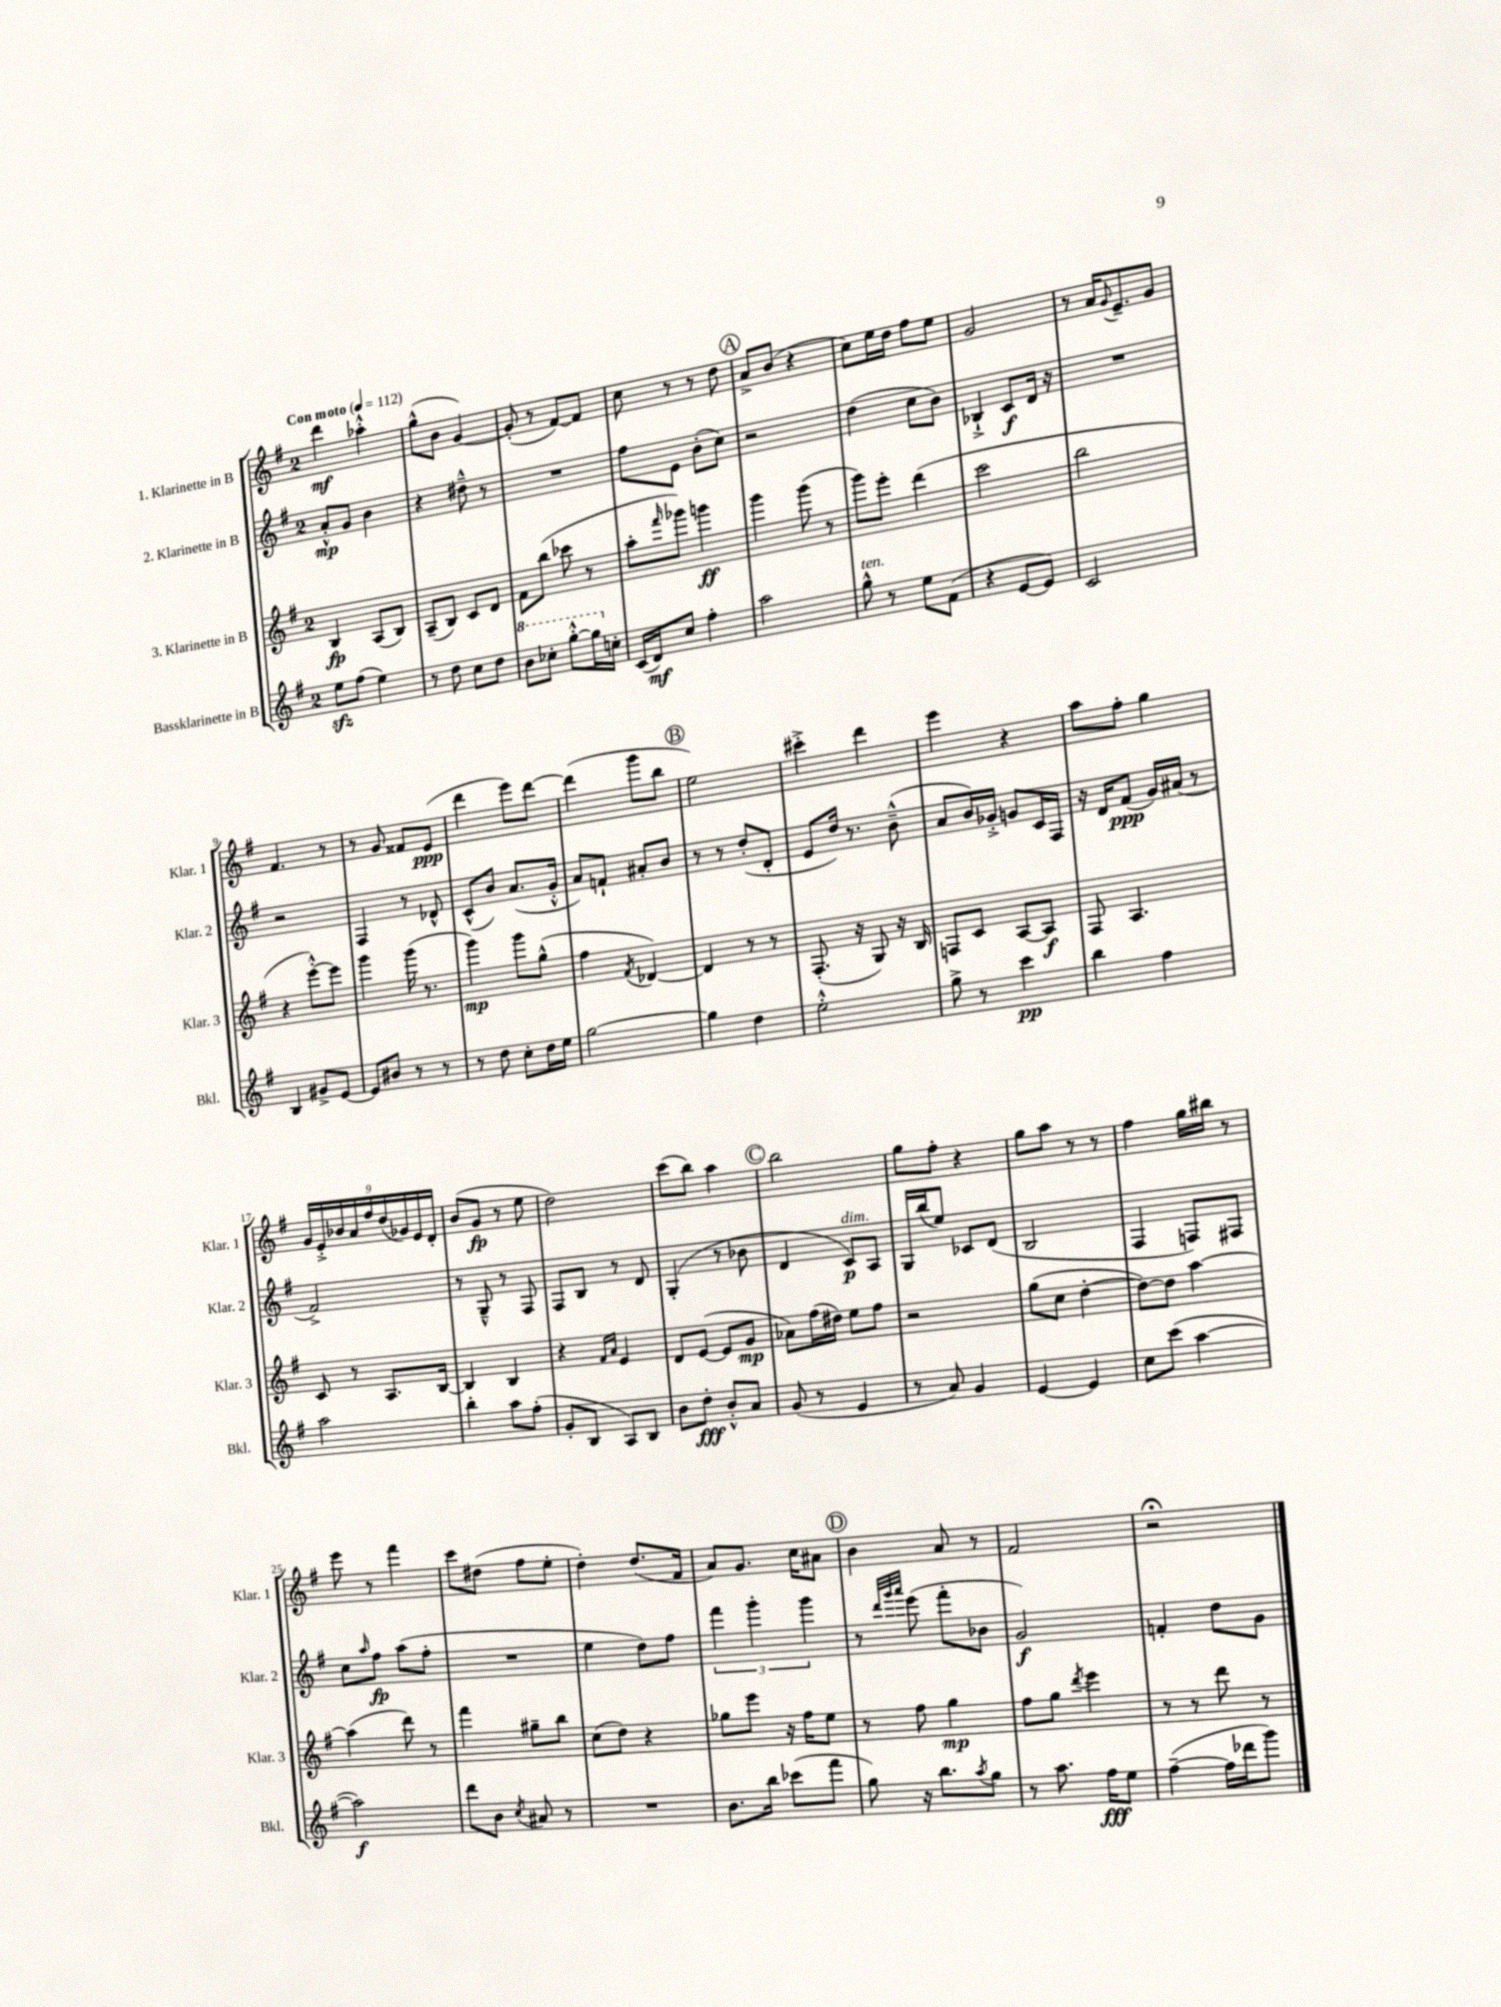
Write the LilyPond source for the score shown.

<<
\new StaffGroup <<
\new Staff = "s0" \with { instrumentName = "1. Klarinette in B" shortInstrumentName = "Klar. 1" } {
    \clef treble \key g \major \once \override Staff.TimeSignature.style = #'single-digit \time 2/4 \tempo "Con moto" 4 = 112
    d'''4\mf aes''4-.-^ |
    g''8-^( b'8 g'4~) |
    g'8-.( r8 fis'8~) fis'8 |
    c''8 r8 r8 d''8 |
    \mark \markup { \circle "A" } a'8-> b'8( r4 |
    c''8) e''16 d''16 fis''8 e''8 |
    g'2 |
    r8 a'16 \appoggiatura { g'8 } e'8.-- g'8 |
    fis'4. r8 |
    r8 g'8 fisis'8 e'8\ppp( |
    d'''4 e'''8) d'''8~ |
    d'''4( g'''8 b''8 |
    \mark \markup { \circle "B" } e''2) |
    cis'''4-.-> d'''4 |
    e'''4 r4 |
    a''8 fis''8-. g''4 |
    \tuplet 9/8 { g'16 e'16-.-> bes'16 a'16 fis''16 d''16( ges'16) e'16 d'16-. } |
    b'8( g'8\fp r8 e''8 |
    d''2) |
    c'''8( b''8) a''4 |
    \mark \markup { \circle "C" } b''2 |
    g''8 fis''8-. r4 |
    g''8 a''8 r8 r8 |
    fis''4 g''16 bis''16 r8 |
    e'''8 r8 fis'''4 |
    c'''8 dis''8( fis''8 e''8-. |
    d''4-.) d''8.( fis'16 |
    a'8) g'8. c''16 ais'8 |
    \mark \markup { \circle "D" } b'4 a'8 r8 |
    fis'2 |
    r2\fermata \bar "|." |
}
\new Staff = "s1" \with { instrumentName = "2. Klarinette in B" shortInstrumentName = "Klar. 2" } {
    \clef treble \key g \major \once \override Staff.TimeSignature.style = #'single-digit \time 2/4
    a'8-.-^\mp g'8 b'4 |
    r4 dis''8---^ r8 |
    R2 |
    fis''8 e'8 b'8-.( c''8) |
    \mark \markup { \circle "A" } r2 |
    d''4( c''8 b'8) |
    bes4-!-> c'8\f d'16 r16 |
    R2 |
    r2 |
    fis4 r8 des'8-^ |
    c'8-^( b'8) a'8.( g'16-.-^ |
    a'8) f'8-! ais'8-. b'8 |
    \mark \markup { \circle "B" } r8 r8 d''8-.( d'8-. |
    e'8 d''16) r8. b'8---^( |
    a'8 b'16) ges'16-.-> g'8 c'16 fis16 |
    r16 d'16 fis'8\ppp( g'16) ais'16( r8 |
    fis'2->) |
    r8 g8---^ r8 fis8 |
    fis8 b8 r8 d'8 |
    g4-.( r8 bes'8 |
    \mark \markup { \circle "C" } d'4 c'8\p^\markup { \italic "dim." }) a8 |
    g16 b''16( e''8) ces'8 d'8( |
    b2 |
    fis4 f8) fis8 |
    c''8 \grace { a''16 } fis''8\fp a''8( fis''8-. |
    R2 |
    e''4 d''8) fis''8 |
    \tuplet 3/2 { fis'''4 g'''4-. g'''4 } |
    \mark \markup { \circle "D" } r8 \grace { d'''32 g'''32 a'''32 } e'''8( fis'''8-. bes'8 |
    g'2\f) |
    f'4-. d''8 g'8 \bar "|." |
}
\new Staff = "s2" \with { instrumentName = "3. Klarinette in B" shortInstrumentName = "Klar. 3" } {
    \clef treble \key g \major \once \override Staff.TimeSignature.style = #'single-digit \time 2/4
    b4\fp a8( b8) |
    a8--( b8) c'8 d'8 |
    fis'8 b''8( ces'''8 r8 |
    a''8-. \grace { fis'''16 } ges'''8) g'''4\ff |
    \mark \markup { \circle "A" } g'''4 g'''8( r8 |
    g'''8) e'''8-. d'''4( |
    c'''2 |
    b''2 |
    r4 e'''8~-.-^) e'''8 |
    g'''4 g'''16( r8. |
    g'''4\mp) g'''8 g''8-^( |
    fis''4 \acciaccatura { fis'8 } des'4~) |
    \mark \markup { \circle "B" } des'4 r8 r8 |
    fis8.-.( r16 g8) r16 b16 |
    f8 c'8 a8~ a8\f |
    fis8 a4. |
    c'8 r8 a8. b16~ |
    b4 b4 |
    r4 \grace { fis'16 a'16 } e'4 |
    d'8 e'8~( e'8 g'8\mp |
    \mark \markup { \circle "C" } aes'8) fis''16( dis''16) e''8 fis''8 |
    r2 |
    g''8( c''8 d''4~-. |
    d''8~) d''8 a''4~ |
    a''4( d'''8) r8 |
    fis'''4 gis''8-- b''8 |
    c''8( d''8) r4 |
    ges''8 e'''8 r16 fis''16 e''8 |
    \mark \markup { \circle "D" } r8 fis''8 g''4\mp |
    fis''8 g''8 \acciaccatura { d'''8 } e'''4 |
    r8 r8 d'''8 r8 \bar "|." |
}
\new Staff = "s3" \with { instrumentName = "Bassklarinette in B" shortInstrumentName = "Bkl." } {
    \clef treble \key g \major \once \override Staff.TimeSignature.style = #'single-digit \time 2/4
    e''8\sfz fis''8( e''4) |
    r8 d''8 c''8 d''8 |
    \ottava #1 b''8 ces'''8-. g'''8~-.-^ g'''16 \ottava #0 c''!16-. |
    c'16( d'16\mf) c''8 fis''4-. |
    \mark \markup { \circle "A" } a''2 |
    g''8-^^\markup { \italic "ten." } r8 e''8 fis'8( |
    r4 e'8~ e'8) |
    c'2 |
    b4 gis'8-> e'8~ |
    e'8 bis'8 r8 r8 |
    r8 d''8 c''8-. d''16 e''16 |
    g''2~ |
    \mark \markup { \circle "B" } g''4 d''4 |
    e''2-.-^ |
    g''8-> r8 c'''4\pp |
    b''4 fis''4 |
    a''2 |
    b''4-. a''8 fis''8-.( |
    g'8-. b8 a8) b8 |
    b'8 d''8-.\fff b'8-.-^ a'8 |
    \mark \markup { \circle "C" } g'8( r8 e'4 |
    r8 a'8) g'4 |
    e'4~ e'4 |
    c''8 c'''8( a''4~ |
    a''2\f) |
    d'''8 b'8 \acciaccatura { c''8 } ais'8 r8 |
    R2 |
    b'8. b''16 ces'''8( fis'''8 |
    \mark \markup { \circle "D" } g''8) r16 b''8. \acciaccatura { a''8 } g''8 |
    r8 a''8. fis''16\fff e''8 |
    fis''4~--( fis''16 des'''16 g'''8) \bar "|." |
}
>>
>>
